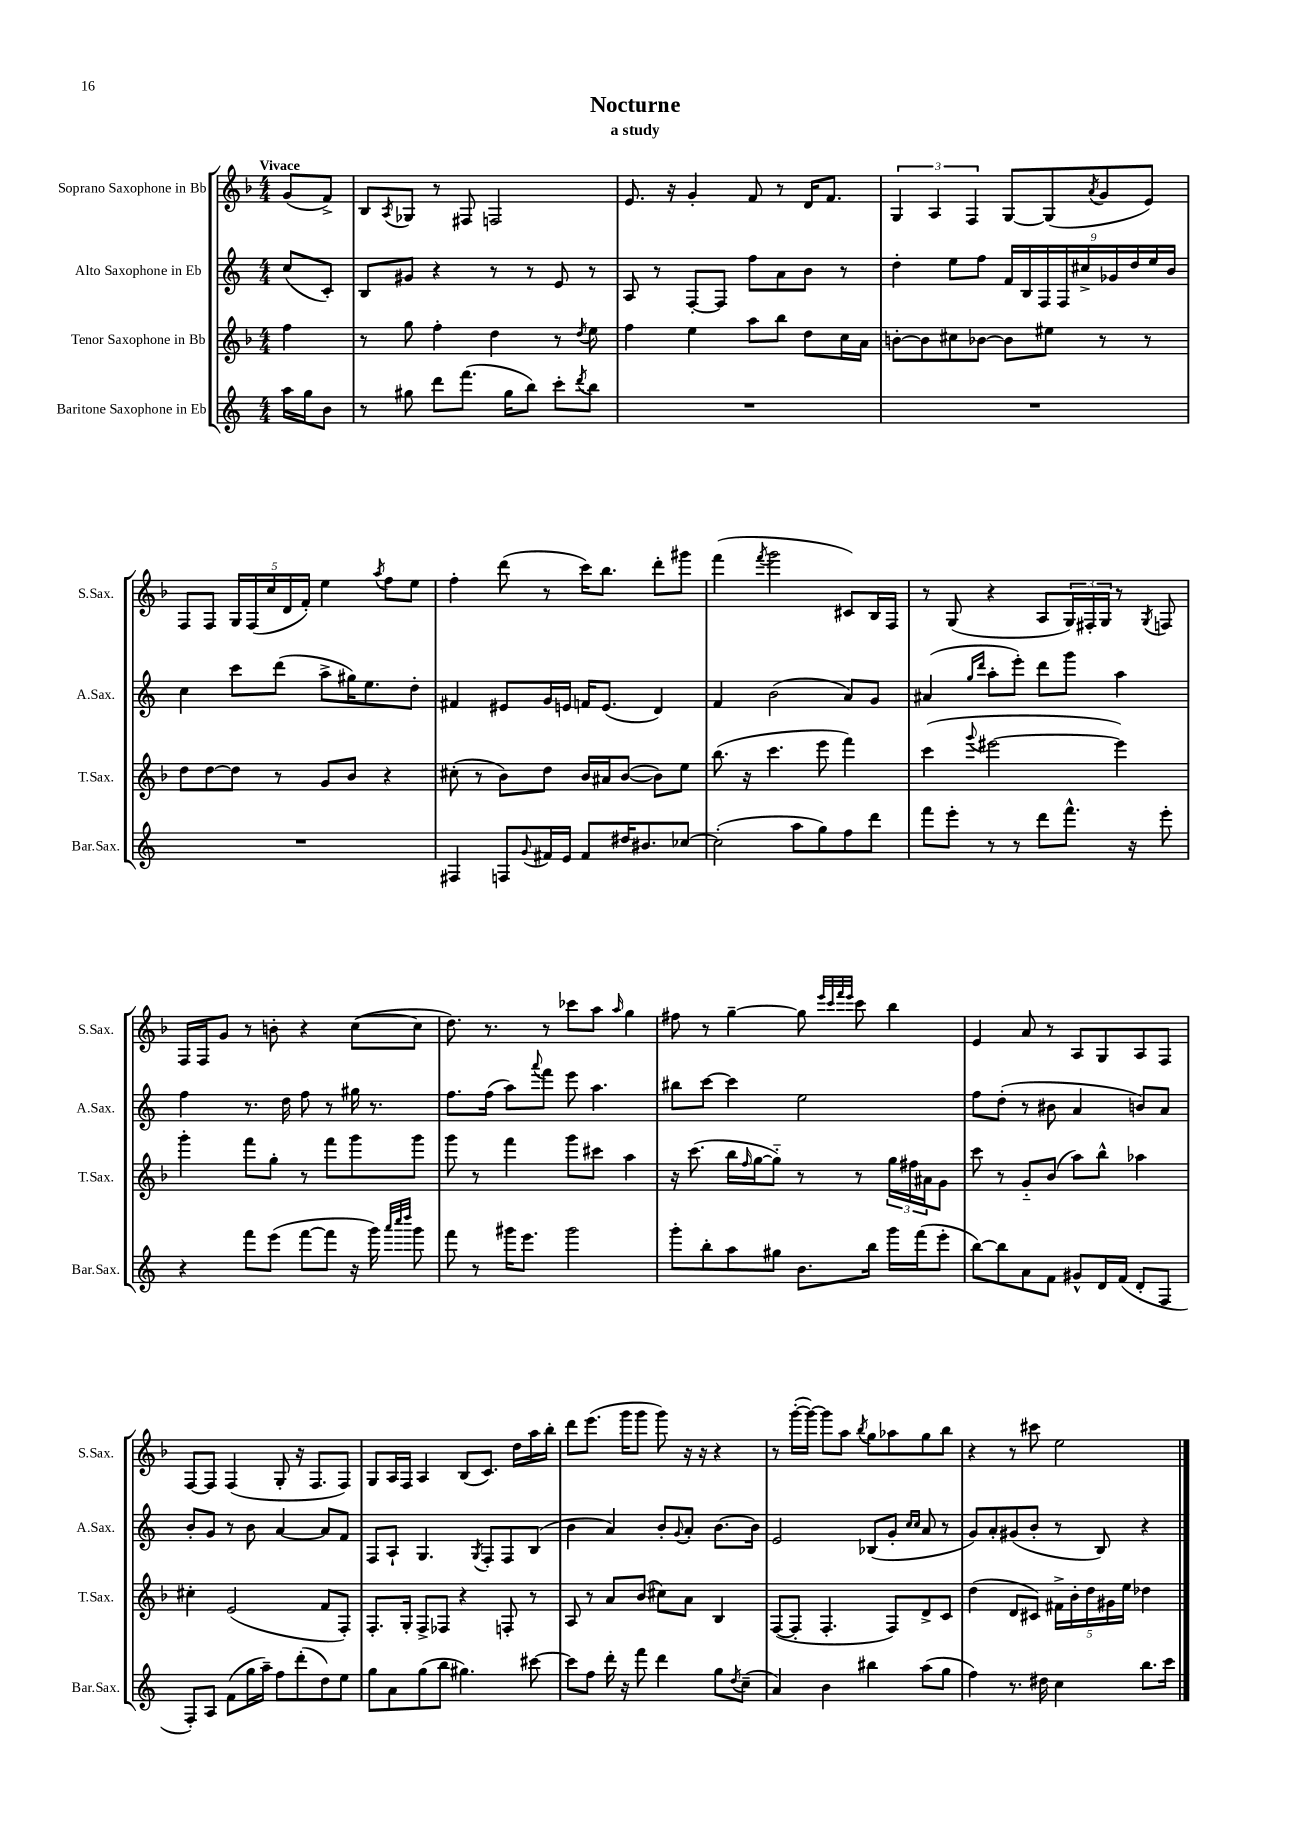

**kern	**kern	**kern	**kern
*staff4	*staff3	*staff2	*staff1
*clefG2	*clefG2	*clefG2	*clefG2
*k[]	*k[b-]	*k[]	*k[b-]
*M4/4	*M4/4	*M4/4	*M4/4
16aa	4ff	(8cc	(8g
16gg	.	.	.
8b	.	8c')	8f^)
=	=	=	=
8r	8r	8B	8B-
.	.	.	8qA
8gg#	8gg	8g#	8G-
8ddd	4ff'	4r	8r
(8.fff	.	.	8F#
.	4dd	8r	2F
16gg#	.	.	.
8bb)	.	8r	.
8ccc'	8r	8e	.
8qddd	8qdd	.	.
8bb	8ee	8r	.
=	=	=	=
1r	4ff	8A	8.e
.	.	8r	.
.	.	.	16r
.	4ee	[8F'	4g'
.	.	8F]	.
.	8aa	8ff	8f
.	8bb-	8a	8r
.	8dd	8b	16d
.	.	.	8.f
.	16cc	8r	.
.	16a	.	.
=	=	=	=
1r	[8b'	4dd'	6G
.	8b]	.	.
.	.	.	6A
.	8cc#	8ee	.
.	.	.	6F
.	[8b-	8ff	.
.	8b-]	18f	[8G
.	.	18B	.
.	.	18F	.
.	8ee#	.	(8G]
.	.	18F	.
.	.	18cc#^	.
.	.	.	8qa
.	8r	.	8g
.	.	18g-	.
.	.	18dd	.
.	8r	.	8e)
.	.	18ee	.
.	.	18b	.
=	=	=	=
1r	8dd	4cc	8F
.	[8dd	.	8F
.	8dd]	8ccc	20G
.	.	.	(20F
.	.	.	20cc
.	8r	(8ddd	.
.	.	.	20d
.	.	.	20f')
.	8g	8aa^	4ee
.	8b-	16gg#)	.
.	.	8.ee	.
.	.	.	8qaa
.	4r	.	8ff
.	.	8dd'	8ee
=	=	=	=
4F#	(8cc#'	4f#	4ff'
.	8r	.	.
8F	8b-)	8e#	(8ddd
8qqg	.	.	.
16f#	8dd	16g	8r
16e	.	16e	.
8f#	16b-	16f	16ccc)
.	16a#	(8.e	8.bb-
16dd#	([8b-	.	.
8.b#	.	.	.
.	8b-])	4d)	8ddd'
[8cc-	8ee	.	8ggg#
=	=	=	=
(2cc-']	(8.bb-	4f	(4fff
.	16r	.	.
.	.	.	8qfff
.	4.ccc	(2b	2ggg
8aa	.	.	.
8gg)	8eee	.	.
8ff	4fff)	8a)	8c#)
8ddd	.	8g	16B-
.	.	.	16F
=	=	=	=
8fff	(4ccc	(4a#	8r
8eee'	.	.	(8G
.	.	16qqgg	.
.	8qqggg	16qqddd	.
8r	[2eee#	8aa'	4r
8r	.	8eee')	.
8ddd	.	8ddd	8A
8.fff^^	.	8ggg	24G)
.	.	.	24F#'
.	.	.	24G
.	4eee#])	4aa	8r
16r	.	.	.
.	.	.	8qG
8eee'	.	.	8F
=	=	=	=
4r	4ggg'	4ff	16F
.	.	.	16F
.	.	.	8g
8fff	8fff	8.r	8r
(8eee	8gg'	.	8b'
.	.	16dd	.
[8fff	8r	8ff	4r
8fff]	8fff	8r	.
16r	8ggg	16gg#	([8cc
16ggg)	.	8.r	.
32qqaaa	.	.	.
32qqcccc	.	.	.
32qqdddd	.	.	.
8ggg	8ggg	.	8cc]
=	=	=	=
8fff	8ggg	8.ff	8.dd)
8r	8r	.	.
.	.	(16ff	8.r
16ggg#	4fff	8aa)	.
8.eee	.	.	.
.	.	8qqaaa	.
.	.	8fff	8r
2ggg#	8ggg	8eee	8ccc-
.	8ccc#	4.aa	8aa
.	.	.	16qqaa
.	4aa	.	4gg
=	=	=	=
8ggg'	16r	8bb#	8ff#
.	(8.ccc	.	.
8bb'	.	[8ccc	8r
8aa	16bb-	4ccc]	[4gg~
.	16qqff	.	.
.	[16gg	.	.
8gg#	8gg'~])	.	.
8.b	8r	2ee	8gg]
.	.	.	32qqeee
.	.	.	32qqccc
.	.	.	32qqfff
.	.	.	32qqeee
.	8r	.	8ccc
16bb	.	.	.
16ggg	24gg	.	4bb-
.	24ff#	.	.
(16fff	.	.	.
.	24a#	.	.
8eee'	8g	.	.
=	=	=	=
[8bb)	8ccc	8ff	4e
8bb]	8r	(8dd'	.
8a	8g'~	8r	8a
8f	(8b-	8b#	8r
8g#^^	8aa)	4a	8A
16d	8bb-^^	.	8G
(16f	.	.	.
8d'	4aa-	8b)	8A
8F	.	8a	8F
=	=	=	=
8F')	4cc#'	8b'	[8F
8A	.	8g	8F]
(8f	(2e	8r	(4F
16gg	.	8b	.
16aa~)	.	.	.
8ff	.	[4a	8G'
(8ddd'	.	.	16r
.	.	.	8.F
8dd)	8f	8a]	.
8ee	8F')	8f	8F)
=	=	=	=
8gg	8.F'	8F	8G
8a	.	8A`	16A
.	16G'	.	16F
(8gg	8F^	4.G	4A
8bb	8F-	.	.
4.gg#)	4r	.	(8B-
.	.	8qG	.
.	.	8F'	8.c)
.	8F'	8F	.
.	.	.	16dd
[8ccc#	8r	(8B	16aa
.	.	.	16bb-'
=	=	=	=
8ccc#]	8A	4b	8ddd
8ff	8r	.	(8.eee
16ddd'	8a	4a)	.
16r	.	.	16ggg
8fff	(8b-	.	8ggg
4ddd	8cc#)	8b'	8ggg)
.	.	8qqg	.
.	8a	8a'	16r
.	.	.	16r
8gg	4B-	[8.b	4r
8qdd	.	.	.
(8cc~	.	.	.
.	.	16b]	.
=	=	=	=
4a)	([8F	2e	8r
.	8F']	.	([16ggg'
.	.	.	16ggg_)
4b	4.F'	.	8ggg]
.	.	.	8aa
.	.	.	8qbb-
4bb#	.	(8B-	8gg
.	8F)	8g'	8aa-
.	.	16qqcc	.
.	.	16qqcc	.
(8aa	8d^	8a	8gg
8gg	8c	8r	8bb-
=	=	=	=
4ff)	(4dd	8g)	4r
.	.	8a'	.
8.r	8d	(8g#	8r
.	8c#)	8b'	8ccc#
16dd#	.	.	.
4cc	20f#^	8r	2ee
.	20b-'	.	.
.	20dd	.	.
.	.	8B)	.
.	20g#	.	.
.	20ee	.	.
8.bb	4dd-	4r	.
16ccc	.	.	.
==	==	==	==
*-	*-	*-	*-
